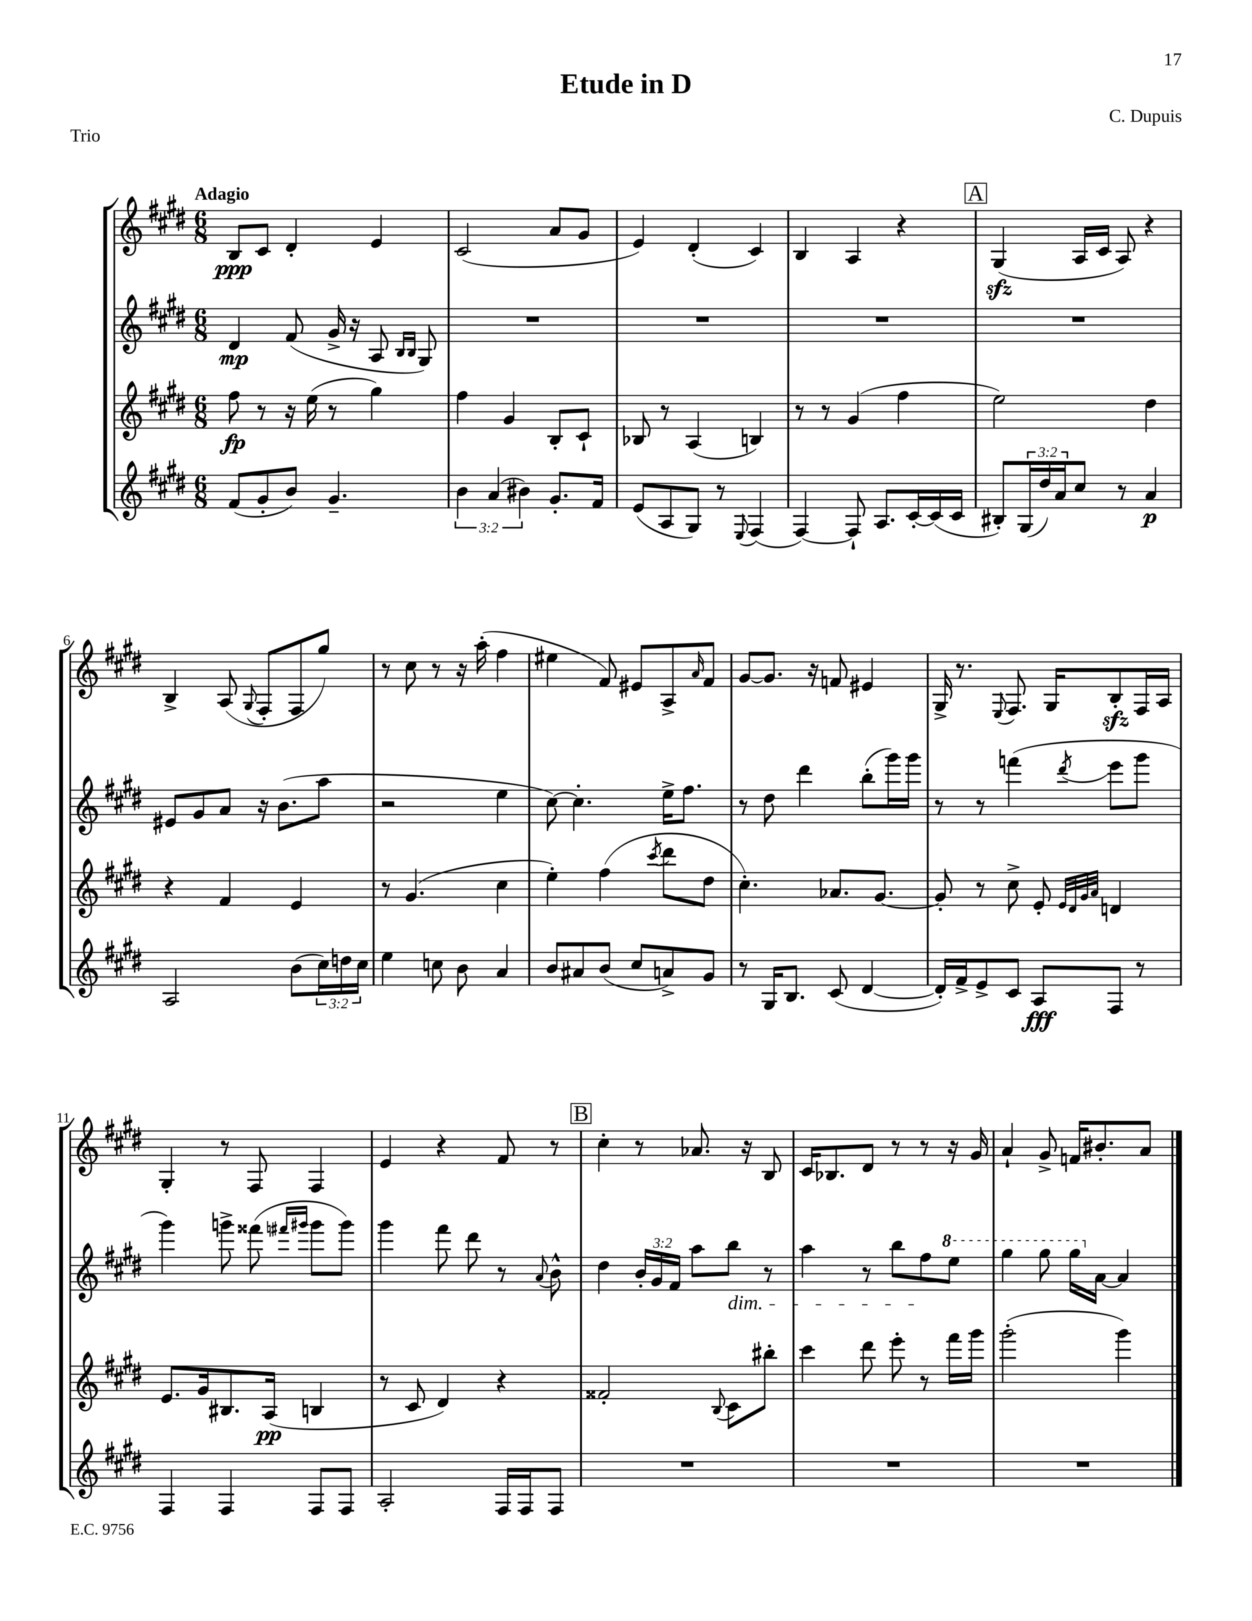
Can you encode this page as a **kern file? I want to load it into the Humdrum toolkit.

**kern	**kern	**kern	**kern
*staff4	*staff3	*staff2	*staff1
*clefG2	*clefG2	*clefG2	*clefG2
*k[f#c#g#d#]	*k[f#c#g#d#]	*k[f#c#g#d#]	*k[f#c#g#d#]
*M6/8	*M6/8	*M6/8	*M6/8
(8f#	8ff#	4d#	8B
8g#'	8r	.	8c#
8b)	16r	(8f#	4d#'
.	(16ee	.	.
4.g#~	8r	16g#^	.
.	.	16r	.
.	4gg#)	8A	4e
.	.	16qqB	.
.	.	16qqB	.
.	.	8G#)	.
=	=	=	=
6b	4ff#	2.r	(2c#
(6a	.	.	.
.	4g#	.	.
6b#)	.	.	.
8.g#'	8B'	.	8a
.	8c#`	.	8g#
16f#	.	.	.
=	=	=	=
(8e	8B-	2.r	4e)
8A	8r	.	.
8G#)	(4A	.	(4d#'
8r	.	.	.
8qqE	.	.	.
(4F#	4B)	.	4c#)
=	=	=	=
[4F#)	8r	2.r	4B
.	8r	.	.
8F#`]	(4g#	.	4A
8.A	.	.	.
.	4ff#	.	4r
[16c#'	.	.	.
(16c#]	.	.	.
16c#	.	.	.
=	=	=	=
8B#')	2ee)	2.r	(4G#
(24G#	.	.	.
24dd#)	.	.	.
24a	.	.	.
8cc#	.	.	16A
.	.	.	16c#
8r	.	.	8A)
4a	4dd#	.	4r
=	=	=	=
2A	4r	8e#	4B^
.	.	8g#	.
.	4f#	8a	(8A
.	.	.	8qqG#
.	.	16r	8F#'
.	.	(8.b	.
(8b	4e	.	8F#
24cc#)	.	8aa	8gg#)
24dd	.	.	.
24cc#	.	.	.
=	=	=	=
4ee	8r	2r	8r
.	(4.g#	.	8cc#
8cc	.	.	8r
8b	.	.	16r
.	.	.	(16aa'
4a	4cc#	4ee	4ff#
=	=	=	=
8b	4ee')	[8cc#)	4ee#
8a#	.	4.cc#']	.
(8b	(4ff#	.	8f#)
8cc#	.	.	8e#
.	8qccc#	.	.
8a^)	8ddd#	16ee^	8A^
.	.	8.ff#	.
.	.	.	16qqa
8g#	8dd#	.	8f#
=	=	=	=
8r	4.cc#')	8r	[8g#
16G#	.	8dd#	8.g#]
8.B	.	.	.
.	.	4ddd#	.
.	.	.	16r
(8c#	8.a-	.	8f
[4d#	.	(8bb'	4e#
.	[8.g#	.	.
.	.	16ggg#)	.
.	.	16ggg#	.
=	=	=	=
16d#'])	8g#']	8r	16G#^
16f#^	.	.	8.r
8e^	8r	8r	.
.	.	.	8qqE
8c#	8cc#^	(4fff	8.F#
8A	8e'	.	.
.	.	.	16G#
.	32qqe	.	.
.	32qqd#	.	.
.	32qqg#	.	.
.	32qqa	8qddd#	.
8F#	4d	8eee	8B'
8r	.	8ggg#	16F#
.	.	.	16A
=	=	=	=
4F#	8.e	4ggg#)	4G#'
.	16g#	.	.
4F#	8.B#	8ggg^	8r
.	.	(8fff##	8F#
.	(16A	.	.
.	.	16qqfff#	.
.	.	16qqggg#	.
8F#	4B	8ggg#	4F#
8F#	.	8ggg#)	.
=	=	=	=
2A'	8r	4ggg#	4e
.	8c#	.	.
.	4d#)	8fff#	4r
.	.	8ddd#	.
16F#	4r	8r	8f#
16F#	.	.	.
.	.	8qqa	.
8F#	.	8b^^	8r
=	=	=	=
2.r	2f##'	4dd#	4cc#'
.	.	24b'	8r
.	.	24g#	.
.	.	24f#	.
.	.	8aa	8.a-
.	8qqB	.	.
.	8c#	8bb	.
.	.	.	16r
.	8bb#'	8r	8B
=	=	=	=
2.r	4ccc#	4aa	16c#
.	.	.	8.B-
.	8ddd#	8r	8d#
.	8eee'	8bb	8r
.	8r	8ff#	8r
.	16fff#	8eee	16r
.	16ggg#	.	16g#
=	=	=	=
2.r	(2ggg#'	4ggg#	4a`
.	.	8ggg#	8g#^
.	.	16ggg#	16f
.	.	[16a	8.b#'
.	4ggg#)	4a]	.
.	.	.	8a
==	==	==	==
*-	*-	*-	*-
